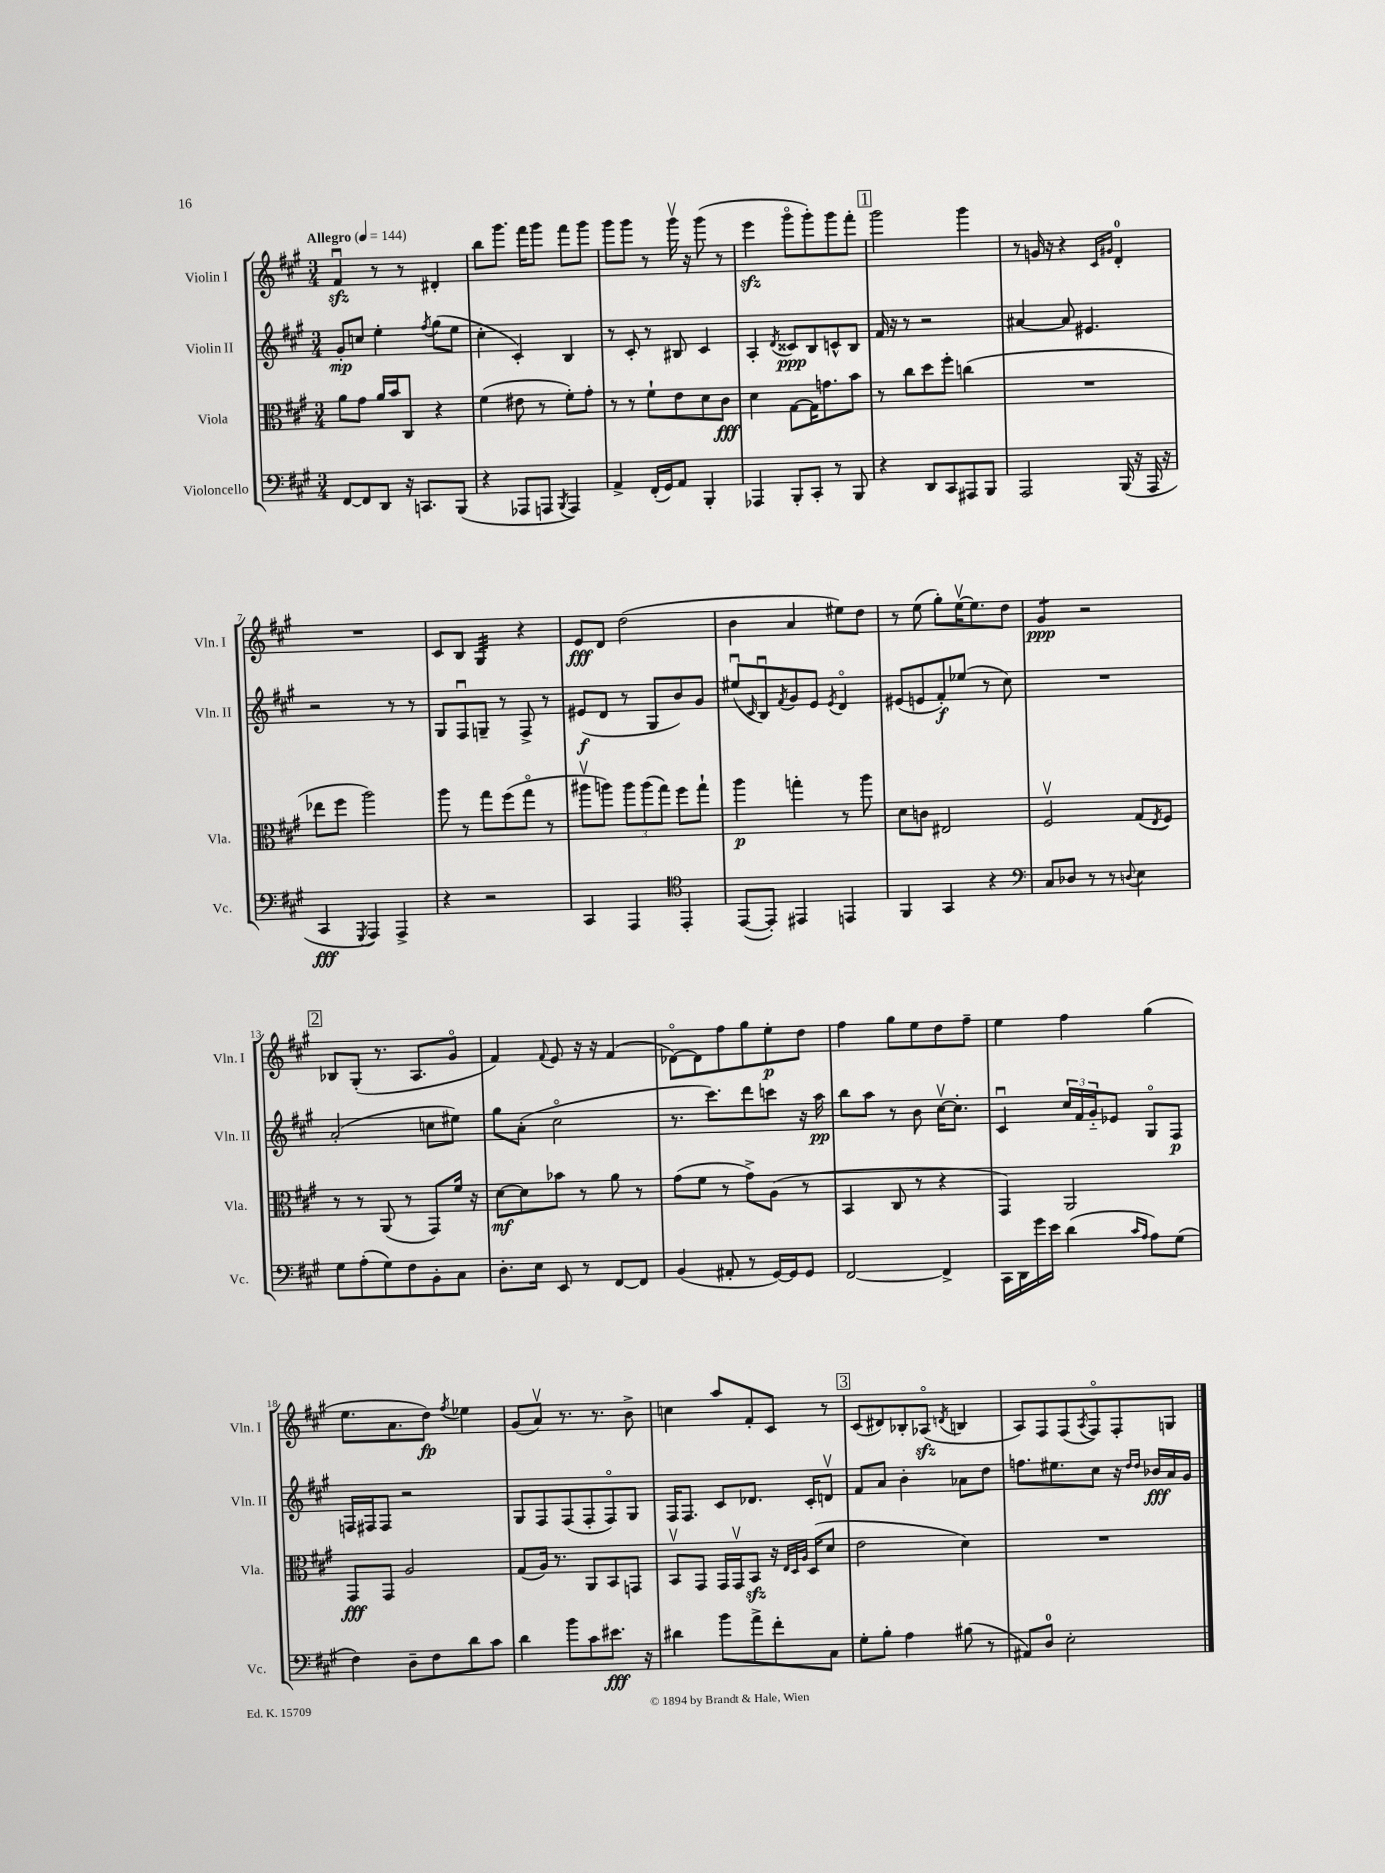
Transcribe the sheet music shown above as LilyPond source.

<<
\new StaffGroup <<
\new Staff = "s0" \with { instrumentName = "Violin I" shortInstrumentName = "Vln. I" } {
    \clef treble \key a \major \numericTimeSignature \time 3/4 \tempo "Allegro" 4 = 144
    fis'4\downbow\sfz r8 r8 dis'4-. |
    b''8 gis'''8. fis'''16 gis'''8 fis'''8 gis'''8 |
    gis'''8 gis'''8 r8 gis'''16\upbow r16 gis'''8( r8 |
    e'''4\sfz gis'''8\flageolet gis'''8-.) gis'''8 fis'''8-. |
    \mark \markup { \box "1" } gis'''2 gis'''4 |
    r8 g'16 r16 r4 \grace { cis'16 gis'16 } d'4-0-. |
    R2. |
    cis'8 b8 gis4:32 r4 |
    e'8\fff d'8 d''2( |
    b'4 a'4 eis''8) d''8 |
    r8 e''8( gis''8-.) e''16~\upbow e''8. d''8 |
    gis'4:8\ppp r2 |
    \mark \markup { \box "2" } bes8 gis8-.( r8. a8. gis'8\flageolet |
    fis'4) \appoggiatura { fis'8 } e'8 r16 r16 fis'4( |
    des'8~\flageolet) des'8 fis''8 gis''8 e''8-.\p d''8 |
    fis''4 gis''8 e''8 d''8 fis''8-- |
    e''4 fis''4 gis''4( |
    e''8. a'8. d''8\fp) \acciaccatura { fis''8 } ees''4 |
    gis'8( a'8\upbow) r8. r8. b'8-> |
    c''4 a''8 fis'8-. cis'8 r8 |
    \mark \markup { \box "3" } cis'8( dis'8) bes8-. aes8\flageolet\sfz( \acciaccatura { d'8 } b4 |
    a8) fis8 fis8( \acciaccatura { a8 } fis8\flageolet) fis8-. g8 \bar "|." |
}
\new Staff = "s1" \with { instrumentName = "Violin II" shortInstrumentName = "Vln. II" } {
    \clef treble \key a \major \numericTimeSignature \time 3/4
    gis'8-.\mp c''8 e''4-. \acciaccatura { fis''8 } gis''8( e''8 |
    cis''4-. cis'4-.) b4 |
    r8 cis'8-. r8 bis8 cis'4 |
    a4-. \acciaccatura { d'8 } cisis'8\ppp b8 c'8-^ b8 |
    \mark \markup { \box "1" } fis'16 r16 r8 r2 |
    ais'4~ ais'8 eis'4. |
    r2 r8 r8 |
    gis8 fis8\downbow g8-- r8 fis8-> r8 |
    eis'8\f( d'8 r8 gis8 b'8) gis'8 |
    eis''8\downbow( \grace { cis'16 } b8\downbow) \acciaccatura { fis'8 } gis'8 e'8 \acciaccatura { e'8 } d'4\flageolet |
    eis'8( e'8 fis'8-.\f) ees''8( r8 cis''8) |
    R2. |
    \mark \markup { \box "2" } a'2-.( c''8 eis''8) |
    gis''8 a'8-.( cis''2\flageolet |
    r8. cis'''8.) d'''8 c'''8 r16 a''16\pp |
    b''8 a''8 r8 b'8 cis''16~\upbow cis''8.-. |
    cis'4\downbow \tuplet 3/2 { cis''16 fis'16 gis'16-_ } ees'8 gis8\flageolet fis8\p |
    f16 fis16 fis8 r2 |
    gis8 fis8 fis8( fis8-. fis8\flageolet) gis8 |
    fis16 fis8. cis'8 des'8. cis'16-. d'8\upbow |
    \mark \markup { \box "3" } fis'8 a'8 b'4-. aes'8 d''8 |
    f''8. eis''8. cis''8 r16 \grace { d''16 d''16 } bes'16\fff a'16 gis'16 \bar "|." |
}
\new Staff = "s2" \with { instrumentName = "Viola" shortInstrumentName = "Vla." } {
    \clef alto \key a \major \numericTimeSignature \time 3/4
    a'8 gis'8 a'16 b'16 cis8 r4 |
    fis'4( eis'8 r8 fis'8-.) gis'8-. |
    r8 r8 fis'8-! e'8 d'8 cis'8\fff |
    d'4 gis8~ gis16 g'8. b'8 |
    \mark \markup { \box "1" } r8 cis''8 d''8 fis''8-. c''4( |
    R2. |
    ees''8 fis''8 a''2) |
    a''8 r8 gis''8 fis''8( gis''8\flageolet r8 |
    ais''8\upbow a''8) \tuplet 3/2 { a''8 a''8( gis''8) } fis''8 gis''8-! |
    a''4\p g''4-. r8 a''8 |
    d'8 c'8 eis2 |
    fis2\upbow gis8( \acciaccatura { e8 } fis8) |
    \mark \markup { \box "2" } r8 r8 a,8( r8 gis,8) fis'16 r16 |
    d'8~\mf d'8 bes'8 r8 a'8 r8 |
    gis'8( fis'8 r8 gis'8->) a8( r8 |
    b,4 cis8 r8 r4 |
    gis,4) a,2 |
    gis,8\fff gis,8 a2 |
    gis8( a16) r8. a,8 b,8 g,8 |
    b,8\upbow gis,8 gis,16 gis,16\upbow b,8\sfz r16 \grace { e32 d32 a32 } d16( d'8 |
    \mark \markup { \box "3" } e'2 d'4) |
    R2. \bar "|." |
}
\new Staff = "s3" \with { instrumentName = "Violoncello" shortInstrumentName = "Vc." } {
    \clef bass \key a \major \numericTimeSignature \time 3/4
    fis,8~ fis,8 d,8 r16 c,8. b,,8( |
    r4 aes,,8 a,,8 \acciaccatura { b,,8 } a,,4) |
    a,4-> fis,16-.( gis,16) a,8 b,,4-. |
    aes,,4 b,,8-. cis,8-. r8 b,,8 |
    \mark \markup { \box "1" } r4 d,8 cis,8 ais,,8 b,,8 |
    a,,2 b,,16( r16 a,,16 r16 |
    cis,4\fff \acciaccatura { gis,,8 } a,,4) a,,4-> |
    r4 r2 |
    cis,4 a,,4 \clef tenor e,4-. |
    e,8~( e,8-.) eis,4 e,4 |
    fis,4 gis,4 r4 |
    \clef bass cis8 des8 r8 r8 \appoggiatura { d8 } e4 |
    \mark \markup { \box "2" } gis8 a8-.( gis8) fis8 b,8-. cis8 |
    d8.-. e16 e,8 r8 fis,8~ fis,8 |
    b,4( ais,8-. r8 gis,16~) gis,16 gis,8 |
    fis,2~ fis,4-> |
    cis,16 d,16 gis'16 e'16 d'4( \grace { cis'16 a16 } a8) gis8( |
    fis4) d8-- fis8 d'8 cis'8 |
    d'4 b'8 cis'8 eis'8.\fff r16 |
    dis'4 b'8 a'8-> fis'8-. cis8 |
    \mark \markup { \box "3" } gis8-. b8-. a4 bis8( r8 |
    ais,8) d8-0 e2-. \bar "|." |
}
>>
>>
